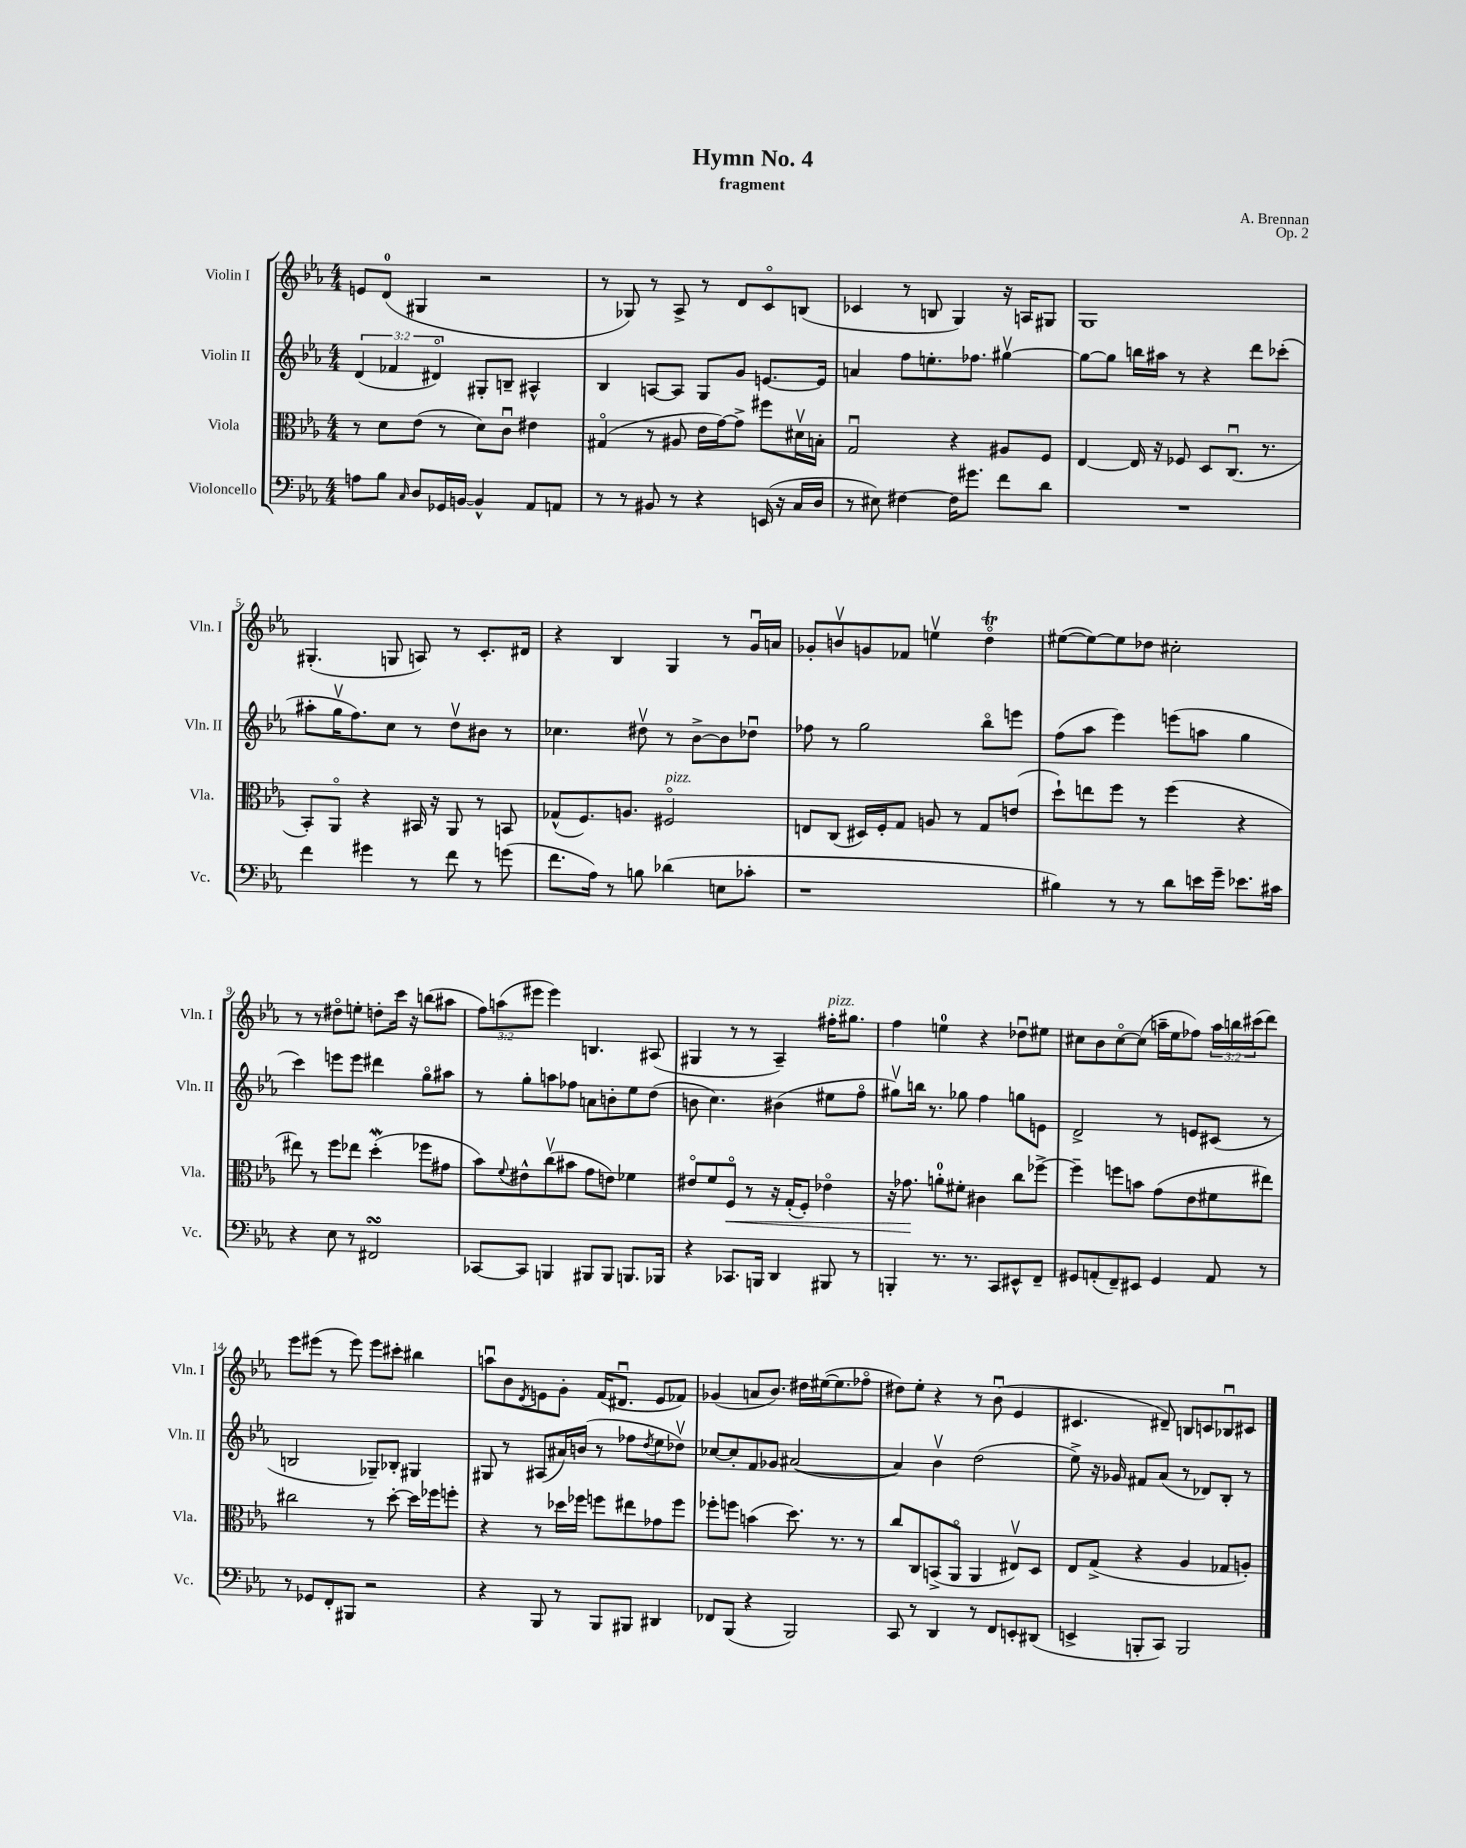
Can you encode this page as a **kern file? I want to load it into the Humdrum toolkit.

**kern	**kern	**dynam	**kern	**kern
*part4	*part3	*part3	*part2	*part1
*staff4	*staff3	*staff3	*staff2	*staff1
*I"Violoncello	*I"Viola	*	*I"Violin II	*I"Violin I
*I'Vc.	*I'Vla.	*	*I'Vln. II	*I'Vln. I
*clefF4	*clefC3	*	*clefG2	*clefG2
*k[b-e-a-]	*k[b-e-a-]	*	*k[b-e-a-]	*k[b-e-a-]
*M4/4	*M4/4	*	*M4/4	*M4/4
=1	=1	=1	=1	=1
8An\L	8r	.	(6d/	8en/L
8B-\J	8d\L	.	.	(8d/J
.	.	.	6f-X/	.
16qqC/	.	.	.	.
8D/L	(8e-\J	.	.	4G#X/
.	.	.	6d#X/)	.
16GG-X/L	8r	.	.	.
[16BBn/JJ	.	.	.	.
4BB^^/]	8d\L)	.	8G#X'/L	2r
.	8cu\J	.	8Bn~/J	.
8AA-/L	4e#X\	.	4A#X^^/	.
8AAn/J	.	.	.	.
=2	=2	=2	=2	=2
8r	(4G#X/	.	4B-/	8r
8r	.	.	.	8G-X/)
8BB#X/	8r	.	[8An/L	8r
8r	8A#X/	.	8A/J]	8A-^/
4r	16e-\LL	.	8G/L	8r
.	[16g\J)	.	.	.
.	8g^\J]	.	8g/J	8d/L
(16EEn/	8ff#X\L	.	[8.en/L	8c/
16r	.	.	.	.
16C/LL	16d#Xv\L	.	.	(8Bn/J
16D/JJ	16Bn'\JJ	.	16e/Jk]	.
=3	=3	=3	=3	=3
8r	2Gu/	.	4an/	4c-X/
8E#X\)	.	.	.	.
[4F#X\	.	.	8ff\L	8r
.	.	.	8.een'\	8Bn/
16F#\KL]	4r	.	.	4G/)
8.g#X\J	.	.	8.ff-X\J	.
8f\L	8A#X/L	.	[4gg#Xv\	16r
.	.	.	.	16An/KL
8d\J	8F/J	.	.	8G#X/J
=4	=4	=4	=4	=4
1r	[4E-/	.	8gg#\L_	1G
.	.	.	8gg#\J]	.
.	16E-/]	.	16bbn\LL	.
.	16r	.	16aa#X\JJ	.
.	8F-X/	.	8r	.
.	8D/L	.	4r	.
.	(8.Cu/J	.	.	.
.	.	.	8ddd\L	.
.	8.r	.	.	.
.	.	.	(8ccc-X'\J	.
!!LO:LB:g=z
=5	=5	=5	=5	=5
4f\	8BB-'/L)	.	8aa#X'\L	(4.G#X'/
.	8AA-/J	.	16ggv\K	.
.	.	.	8.ff\)	.
4g#X\	4r	.	.	.
.	.	.	8cc\J	8Gn/
8r	16BB#X/	.	8r	8An/)
.	16r	.	.	.
8f\	8AA-/	.	8ddv\L	8r
8r	8r	.	8b#X\J	8.c'/L
(8gn\	8BBn/	.	8r	.
.	.	.	.	16d#X/Jk
=6	=6	=6	=6	=6
8.f\L	(8G-X^^/L	.	4.cc-X\	4r
.	8.F/)	.	.	.
16A-\Jk)	.	.	.	.
8r	.	.	.	4B-/
.	8.An/J	.	.	.
8Bn\	.	.	8dd#Xv\	.
!	!LO:TX:a:i:t=pizz.	!	!	!
(4d-X\	2F#X/	.	8r	4G/
.	.	.	[8b-^\L	.
8En\L	.	.	8b-\]	8r
8c-X'\J	.	.	8dd-Xu\J	16gu/LL
.	.	.	.	16an/JJ
=7	=7	=7	=7	=7
1r	8En/L	.	8ff-X\	8g-X'/L
.	(8C/J	.	8r	8bnv/
.	16D#X/LL)	.	2gg\	8gn/
.	16F'/J	.	.	.
.	8G/J	.	.	8f-X/J
.	8An/	.	.	4eenv\
.	8r	.	.	.
.	8G/L	.	8bb-\L	4ddt\
.	(8en/J	.	8eeen\J	.
=8	=8	=8	=8	=8
4B#X\)	8dd`\L)	.	(8ff\L	([8ee#X\L
.	8een\	.	8aa-\J	8ee#\_)
8r	8ff\J	.	4eee-\)	8ee#\]
8r	8r	.	.	8dd-X\J
8d\L	(4ff\	.	(8eeen\L	2cc#X'\
16en\L	.	.	8aan\J	.
16g~\JJ	.	.	.	.
8.e-X\L	4r	.	4gg\	.
16c#X\Jk	.	.	.	.
!!LO:LB:g=z
=9	=9	=9	=9	=9
4r	8ee#X\)	.	4ccc\)	8r
.	8r	.	.	8r
8E-\	8ff\L	.	8eeen\L	8dd#X\L
8r	8ee-X\J	.	8eee\J	8een'\J
2FF#XsSsS/	(4ddW'\	.	4ddd#X\	8ddn'\L
.	.	.	.	16ccc\Jk
.	.	.	.	16r
.	8ff-X\L	.	8gg\L	(8bbn\L
.	8g#X\J	.	8aa#X\J	8aa#X\J
=10	=10	=10	=10	=10
[8CC-X/L	8b-\L)	.	8r	12ff\L)
.	.	.	.	(12aan\
.	8qqf/	.	.	.
8CC-/J]	8e#X^^\	.	8gg'\L	.
.	.	.	.	12eee#X\J
4BBBn/	(8ccv\	.	8aan\	4eee#\)
.	8b#X\J	.	8ff-X\J	.
8BBB#X/L	8g\L	.	8an\L	4.Bn/
8BBB#/J	8en\J)	.	8bn'\	.
8.BBBn/L	4f-X\	.	8ee-\	.
.	.	.	(8dd\J	(8A#X/
16BBB-X/Jk	.	.	.	.
=11	=11	=11	=11	=11
4r	8e#X/L	.	8bn\	4G#X/
.	8f/	.	4.cc\)	.
!	!	!LO:HP:b	!	!
8.CC-X/L	8F/J	<	.	8r
.	8r	.	.	8r
16BBBn/Jk	.	.	.	.
4DD/	16r	.	(4b#X\	4A-~/)
.	(16G'/KL	.	.	.
.	8F'/J)	.	.	.
!	!	!	!	!LO:TX:a:i:t=pizz.
8BBB#X/	4e-X\	.	8ee#X\L	16ff#X'\KL
.	.	.	.	8.gg#X\J
8r	.	.	8ff\J	.
=12	=12	=12	=12	=12
4BBBn'/	16r	.	8gg#Xv\L)	4ff\
.	8.g-X\	.	.	.
.	.	.	16bbn\Jk	.
.	.	.	8.r	.
8.r	8an'\L	[	.	4een\
.	8f#X'\J	.	8gg-X\	.
8.r	.	.	.	.
.	4c#X\	.	4ff\	4r
8CC/L	.	.	.	.
8EE#X^^/	8cc\L	.	8ggn\L	8dd-Xu\L
8FF~/J	[8ff-X^\J	.	8en\J	8ee#X\J
=13	=13	=13	=13	=13
8GG#X/L	4ff-~\]	.	2d^/	8cc#X\L
(8AAn'/	.	.	.	8b-\
8FF~/)	8ffn\L	.	.	[8cc#\
8EE#X/J	8bn\J	.	.	(8cc#\J]
4GG#/	(8g\L	.	8r	16aan~\LL
.	.	.	.	16ee-\J
.	8e-\	.	8en/L	8ff-X\J)
8AA/	8f#X\	.	(8c#X/J	24aa\LL
.	.	.	.	24bbn\
.	.	.	.	(24ccc#X\J
8r	8ee#X\J)	.	8r	8ddd\J)
!!LO:LB:g=z
=14	=14	=14	=14	=14
8r	2cc#X\	.	2Bn/	8eee-\L
8GG-X/L	.	.	.	(8eee#X\J
8FF'/	.	.	.	8r
8BBB#X/J	.	.	.	8eee#\)
2r	8r	.	8G-X~/L)	8eee#\L
.	[8dd'\	.	8B-X'/J	8ccc#X'\J
.	16dd\LL]	.	4G#X/	4bb#X\
.	16ff-X\J	.	.	.
.	8ffn'\J	.	.	.
=15	=15	=15	=15	=15
4r	4r	.	8G#X/	8aanu\L
.	.	.	8r	8b-\
.	.	.	.	8qd/
8BBB-/	8r	.	(8A#X/L	8en\
8r	16dd-X\LL	.	16a#X/L)	8g'\J
.	16ff-X\JJ	.	(16bn/JJ	.
8BBB-/L	8ffn\L	.	8r	(16f/KL
.	.	.	.	8.d#Xu/J
8BBB#X/J	8ee#X\	.	8ff-X\L	.
.	.	.	8qdd/	.
4DD#X/	8g-X\	.	8ee-\	8e/L
.	8ff\J	.	8dd-Xv\J)	8f-X/J)
=16	=16	=16	=16	=16
8FF-X/L	8ff-X'\L	.	[8cc-X/L	(4g-X/
(8BBB-/J	8ffn\J	.	8cc-'/]	.
4r	(4bn\	.	8f/	8an/L
.	.	.	8g-X/J	8.b-/J)
2BBB-/)	8.dd\)	.	([2a#X/	.
.	.	.	.	16dd#X\LL
.	.	.	.	([16ee#X\J
.	8.r	.	.	8.ee#\]
.	8r	.	.	8ff-X\J
=17	=17	=17	=17	=17
8CC/	8cc/L	.	4a#/])	8dd#X\L)
8r	8C/	.	.	8ee-'\J
4DD/	(8BBn^/	.	4b-v\	4r
.	8AA-/J	.	.	.
8r	4AA-/	.	(2dd\	8r
8FF/L	.	.	.	(8b-u\
8EEn'/	8E#Xv/L)	.	.	4e-/
(8DD#X/J	8D/J	.	.	.
=18	=18	=18	=18	=18
4EEn^/	8E-/L	.	8ee-^\)	4.c#X/
.	(8G^/J	.	16r	.
.	.	.	16g-X/	.
8BBBn'/L	4r	.	8f#X/L	.
8CC/J)	.	.	(8a-/J	8d#X~/)
2BBB/	4A-/	.	8r	8Bn/L
.	.	.	8d-X/L)	8cn/
.	8G-X/L	.	8B-'/J	8B-Xu/
.	8An'/J)	.	8r	8c#X/J
==	==	==	==	==
*-	*-	*-	*-	*-
